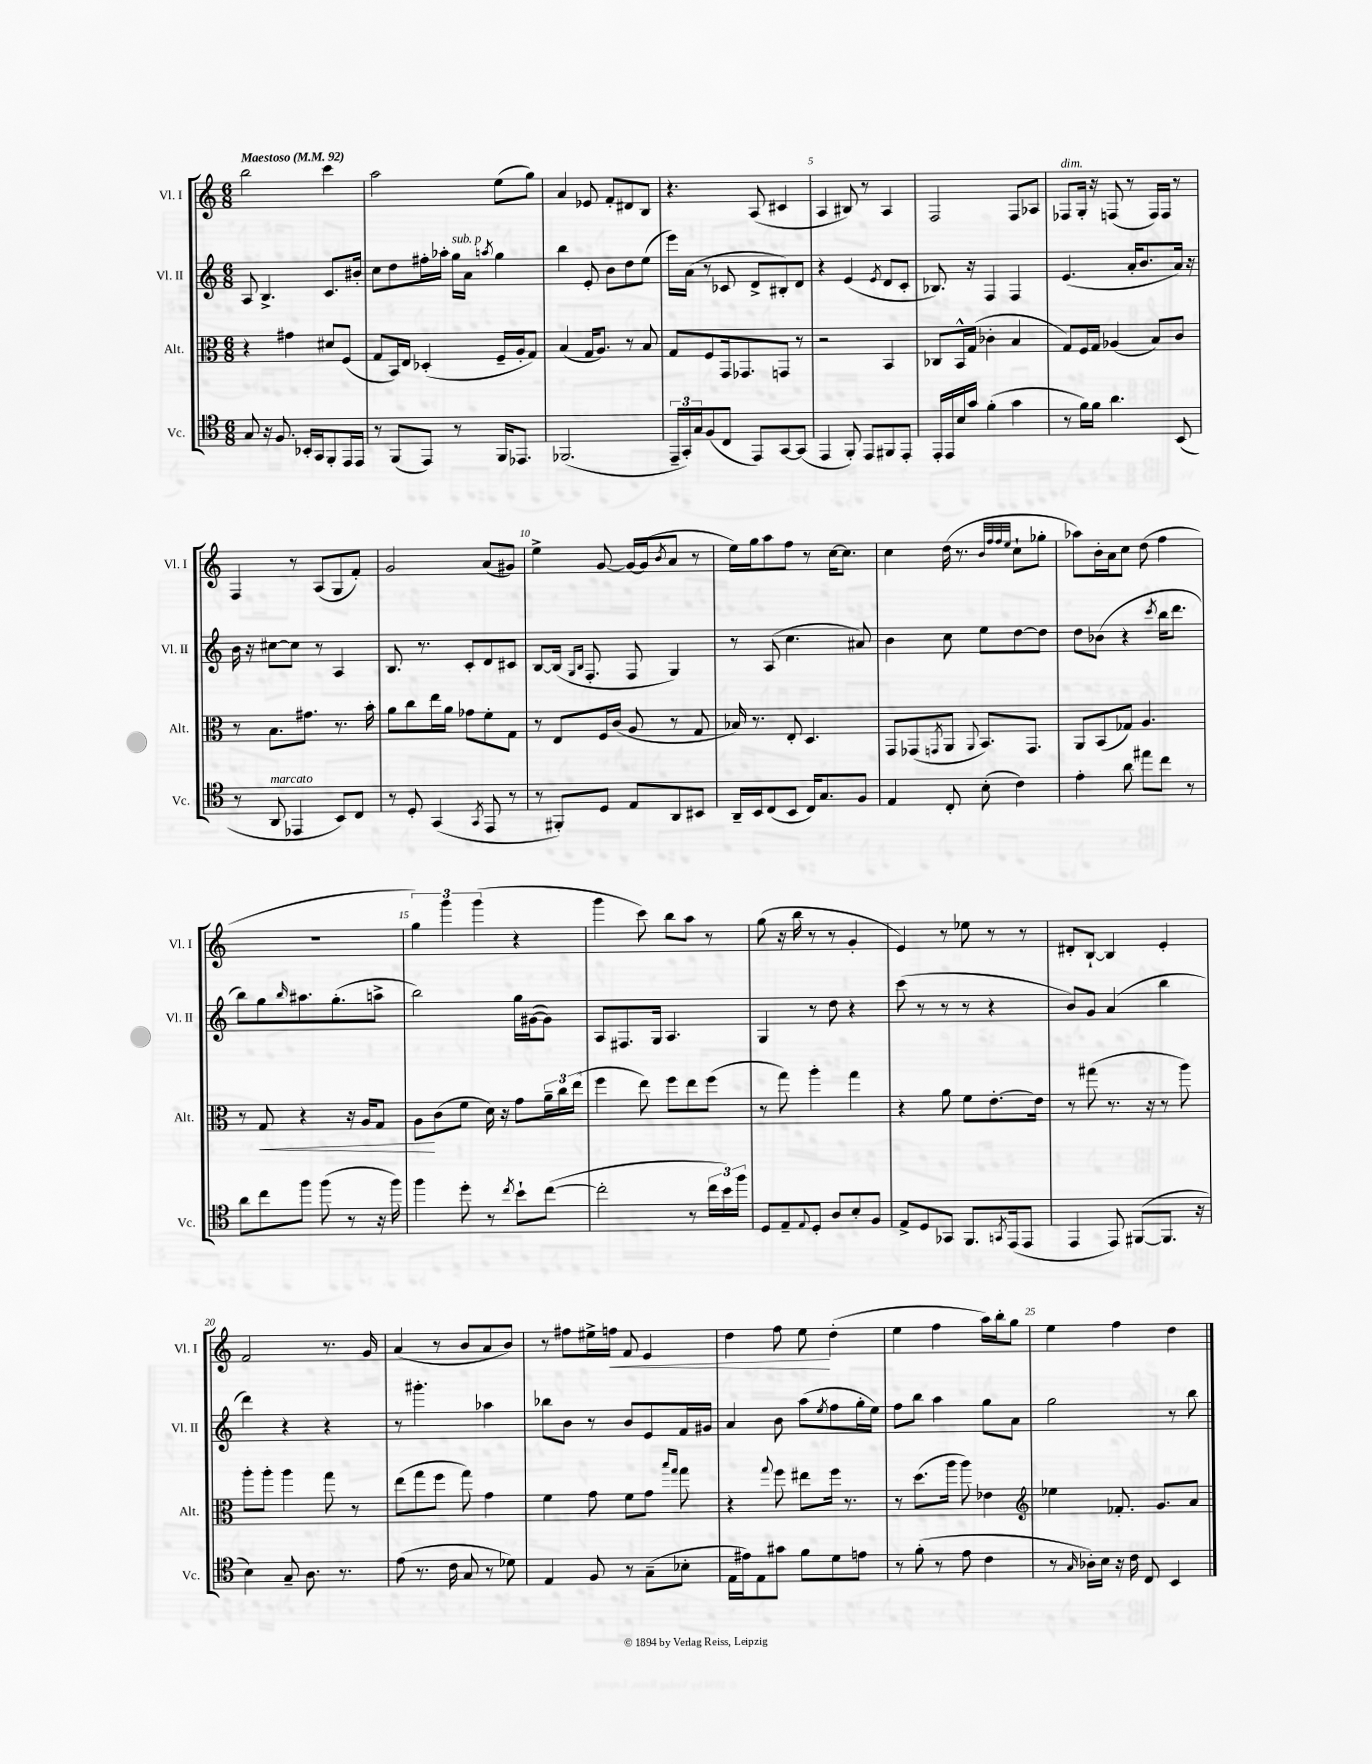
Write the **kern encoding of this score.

**kern	**kern	**dynam	**kern	**kern	**dynam
*part4	*part3	*part3	*part2	*part1	*part1
*staff4	*staff3	*staff3	*staff2	*staff1	*staff1
*I"Vc.	*I"Alt.	*	*I"Vl. II	*I"Vl. I	*
*I'Vc.	*I'Alt.	*	*I'Vl. II	*I'Vl. I	*
*clefC4	*clefC3	*	*clefG2	*clefG2	*
*k[]	*k[]	*	*k[]	*k[]	*
*M6/8	*M6/8	*	*M6/8	*M6/8	*
*MM92	*MM92	*	*MM92	*MM92	*
=1	=1	=1	=1	=1	=1
!	!	!	!	!LO:TX:a:B:t=Maestoso	!
8G/	4r	.	8A/	2bb\	.
16r	.	.	4.B^/	.	.
8.F/	.	.	.	.	.
.	4g#X\	.	.	.	.
16BB-X'/LL	.	.	.	.	.
16GG/J	.	.	.	.	.
8FF'/	8d#X/L	.	8.c/L	4ccc\	.
16EE/L	(8F/J	.	.	.	.
16EE/JJ	.	.	16b#X'/Jk	.	.
=2	=2	=2	=2	=2	=2
8r	8G/L	.	8cc\L	2aa\	.
(8FF/L	16BB/L)	.	8dd\	.	.
.	16E/JJ	.	.	.	.
8EE/J)	(4D-X'/	.	16ff#X'\L	.	.
.	.	.	16aa-X'\JJ	.	.
!	!	!	!LO:TX:a:i:t=sub. p	!	!
8r	.	.	16gg\LL	.	.
.	.	.	16a\JJ	.	.
.	.	.	8qaan/	.	.
16FF/KL	16F~/LL	.	4gg\	(8ee\L	.
8.EE-X/J	16A'/J	.	.	.	.
.	8G/J)	.	.	8gg\J)	.
=3	=3	=3	=3	=3	=3
(2.FF-X/	(4B/	.	4bb\	4a/	.
.	16G/KL	.	8e'/	8e-X/	.
.	8.A/J)	.	.	.	.
.	.	.	8b\L	8f'/L	.
.	8r	.	8dd\	8d#X/	.
.	8B/	.	(8ee\J	8B/J	.
=4	=4	=4	=4	=4	=4
24EE~/LL	8G/L	.	16eee\LL)	4.r	.
24GG'/)	.	.	.	.	.
.	.	.	(16a\JJ	.	.
24G/J	.	.	.	.	.
(8F/	8F/	.	8r	.	.
8C/J	16GG/k	.	8c-X/	.	.
.	8.GG-X/	.	.	.	.
8EE/L)	.	.	8d^/L	(8A/	.
[8GG/	8GGn/J	.	8B#X'/)	4c#X/	.
(8GG/J]	8r	.	8d/J	.	.
=5	=5	=5	=5	=5	=5
4EE/	2r	.	4r	4A/	.
8FF'/)	.	.	(4e/	8B#X/)	.
8EE/L	.	.	.	8r	.
.	.	.	8qe/	.	.
8FF#X/	4BB/	.	8d/L	4A/	.
8EE'/J	.	.	8c'/J	.	.
=6	=6	=6	=6	=6	=6
16EE'/LL	8C-X/L	.	8.B-X/)	2F/	.
16EE/	.	.	.	.	.
16B/	16BB^^/L	.	.	.	.
16g/JJ	(16G/JJ	.	16r	.	.
(4f'\	4c-X'\	.	4F/	.	.
4g\	4B/	.	4F/	8F/L	.
.	.	.	.	8A-X/J	.
=7	=7	=7	=7	=7	=7
!	!	!	!	!LO:TX:a:i:t=dim.	!
8r	8G/L)	.	(4.e/	8F-X/L	.
16f\LL)	16F/L	.	.	16G'/Jk	.
16f\JJ	16G/JJ	.	.	16r	.
4.a\	(4A-X/	.	.	(8Fn/	.
.	.	.	16a'/KL	8r	.
.	.	.	8.b/	.	.
.	8B/L)	.	.	16F/LL)	.
.	.	.	.	16F/JJ	.
(8BB/	8c/J	.	16a/Jk)	8r	.
.	.	.	16r	.	.
!!LO:LB:g=z
=8	=8	=8	=8	=8	=8
8r	8r	.	16b\	4F/	.
.	.	.	16r	.	.
!LO:TX:a:i:t=marcato	!	!	!	!	!
8AA/	8.B\L	.	[8cc#X\L	.	.
4EE-X/	.	.	8cc#\J]	8r	.
.	8.g#X\J	.	.	.	.
.	.	.	8r	(8A/L	.
8BB/L)	8.r	.	4A/	8G/	.
8C/J	.	.	.	8f'/J)	.
.	16b'\	.	.	.	.
=9	=9	=9	=9	=9	=9
8r	8a\L	.	8.B/	2g/	.
8D'/	8cc\	.	.	.	.
.	.	.	8.r	.	.
(4GG/	16ee\L	.	.	.	.
.	16a\JJ	.	.	.	.
.	8g-X\L	.	8c'/L	.	.
8qGG/	.	.	.	.	.
8EE/	8f'\	.	8d/	(8a/L	.
8r	8G\J	.	8c#X/J	8g#X/J)	.
=10	=10	=10	=10	=10	=10
8r	8r	.	[8B/L	4ee^\	.
8FF#X'/L)	8E/L	.	(16B/Jk]	.	.
.	.	.	16qqG/LL	.	.
.	.	.	16qqB/JJ	.	.
.	.	.	8.F'/	.	.
8D/J	16F/L	.	.	[8g/	.
.	(16c/JJ	.	.	.	.
8E/L	8A/	.	8F/	16g/LL_	.
.	.	.	.	(16g/J]	.
.	.	.	.	8qb/	.
8AA/	8r	.	4G/)	8a/J	.
8BB#X/J	8G/	.	.	8r	.
=11	=11	=11	=11	=11	=11
16AA~/LL	16B-X/)	.	8r	16ee\LL)	.
16BB/J	8.r	.	.	16gg\J	.
(8C/	.	.	(8A/	8aa\	.
8BB/J	8E'/	.	4.cc\	8ff\J	.
16C/KL)	4.D/	.	.	8r	.
8.G/	.	.	.	.	.
.	.	.	.	[16cc\KL	.
.	.	.	.	8.cc\J]	.
8F/J	.	.	8a#X/)	.	.
=12	=12	=12	=12	=12	=12
4E/	8GG/L	.	4b\	4cc\	.
.	(8GG-X/	.	.	.	.
.	8qGGn/	.	.	.	.
8C'/	8AA/J	.	8cc\	(16dd\	.
.	.	.	.	8.r	.
.	8qqAA/	.	.	.	.
(8B'\	8.BB/L)	.	8ee\L	.	.
.	.	.	.	32qqb/LLL	.
.	.	.	.	32qqff/	.
.	.	.	.	32qqff/	.
.	.	.	.	32qqee/JJJ	.
4c\)	.	.	[8dd\	8cc`\L	.
.	8.GG/J	.	.	.	.
.	.	.	8dd\J]	8gg-X'\J	.
=13	=13	=13	=13	=13	=13
4e'\	8AA/L	.	8dd\L	8aa-X\L)	.
.	(8BB/	.	(8b-X\J	16b'\L	.
.	.	.	.	16a\J	.
8a\	8G-X/J)	.	4r	8cc\J	.
8ee#X\L	4.A/	.	.	(8dd\	.
.	.	.	8qccc/	.	.
8cc\J	.	.	16bb\KL	4ff\	.
.	.	.	8.ddd\J	.	.
8r	.	.	.	.	.
!!LO:LB:g=z
=14	=14	=14	=14	=14	=14
8a\L	8r	.	8bb\L)	2.r	.
!	!	!LO:HP:b	!	!	!
8cc\	8G/	<	8gg\	.	.
.	.	.	16qqbb/	.	.
8ff\J	4r	.	8.aa#X\	.	.
(8ff\	.	.	.	.	.
.	.	.	(8.gg'\	.	.
8r	16r	.	.	.	.
.	16A/KL	.	.	.	.
16r	8G/J	.	8aan^\J	.	.
16ff\)	.	.	.	.	.
=15	=15	=15	=15	=15	=15
4ff\	8A\L	.	2bb\)	6gg\)	.
.	(8c\	[	.	.	.
.	.	.	.	6ggg\	.
8dd'\	8f\J	.	.	.	.
.	.	.	.	(6ggg\	.
8r	16d\)	.	.	.	.
.	16r	.	.	.	.
8qcc/	.	.	.	.	.
8b`\L	8g\L	.	16gg\LL	4r	.
.	.	.	([16g#X\J	.	.
([8cc\J	24a~\L	.	8g#\J])	.	.
.	24cc\	.	.	.	.
.	(24ee\JJ	.	.	.	.
=16	=16	=16	=16	=16	=16
2cc'\]	4ff\	.	8A/L	4ggg\	.
.	.	.	8.F#X/	.	.
.	8ee\)	.	.	8ccc\)	.
.	.	.	16G/Jk	.	.
.	8ff\L	.	4.A/	8bb\L	.
8r	8ee\	.	.	8aa\J	.
24cc\LL	(8ff\J	.	.	8r	.
24b\)	.	.	.	.	.
24ff\JJ	.	.	.	.	.
=17	=17	=17	=17	=17	=17
8D/L	8r	.	4G/	(8gg\	.
8E~/	8gg\)	.	.	16r	.
.	.	.	.	16bb\	.
8qqE/	.	.	.	.	.
8D'/J	4aa'\	.	8r	8r	.
8A/L	.	.	8dd\	8r	.
8B'/	4gg\	.	4r	4g'/	.
8F/J	.	.	.	.	.
=18	=18	=18	=18	=18	=18
8E^/L	4r	.	(8ccc\	4e/)	.
8D/	.	.	8r	.	.
8GG-X/J	8a\	.	8r	8r	.
8.FF/L	8f\L	.	8r	8ee-X\	.
.	[8.e'\	.	4r	8r	.
8qGGn/	.	.	.	.	.
(16EE/k	.	.	.	.	.
8EE/J	.	.	.	8r	.
.	16e\Jk]	.	.	.	.
=19	=19	=19	=19	=19	=19
4EE/	8r	.	8b/L)	8d#X'/L	.
.	(8gg#X\	.	8g/J	[8B`/J	.
8EE/)	8.r	.	(4a/	4B/]	.
([8FF#X/L	.	.	.	.	.
.	16r	.	.	.	.
8.FF#/J]	8r	.	4bb\	4e'/	.
.	8aa\)	.	.	.	.
16r	.	.	.	.	.
!!LO:LB:g=z
=20	=20	=20	=20	=20	=20
4B\)	8aa'\L	.	4ddd\)	2f/	.
.	8aa'\J	.	.	.	.
8G~/	4aa\	.	4r	.	.
8.A\	.	.	.	.	.
.	8gg\	.	4r	8.r	.
8.r	.	.	.	.	.
.	8r	.	.	.	.
.	.	.	.	16g/	.
=21	=21	=21	=21	=21	=21
(8e\	(8ee\L	.	8r	(4a/	.
8.r	8gg\	.	4.ggg#X'\	.	.
.	8ff\J	.	.	8r	.
16c\	.	.	.	.	.
8G/	8gg\)	.	.	8b/L	.
8r	4g\	.	4aa-X\	8a/	.
8d-X\)	.	.	.	8b/J)	.
=22	=22	=22	=22	=22	=22
4E/	4f\	.	8bb-X\L	8r	.
.	.	.	8b\J	8ff#X\L	.
8F/	8g\	.	8r	16ee#X^\L	.
!	!	!	!	!	!LO:HP:b
.	.	.	.	16ffn\JJ	<
8r	8f\L	.	8b/L	8f/	.
(8G~\L	8g\J	.	8e/	4e/	.
.	16qqbb/LL	.	.	.	.
.	16qqgg/JJ	.	.	.	.
8B-X'\J	8gg\	.	16f/L	.	.
.	.	.	16g#X/JJ	.	.
=23	=23	=23	=23	=23	=23
16E\LL	4r	.	4a/	4dd\	.
16e#X\J)	.	.	.	.	.
8E\	.	.	.	.	.
.	8qqgg/	.	.	.	.
8g#X\J	8ff\	.	8b\	8ff\	.
8f\L	8ee#X\L	.	(8aa\L	8ee\	.
.	.	.	8qee/	.	.
8d\	16ff\Jk	.	8ff\	(4dd'\	[
.	8.r	.	.	.	.
8en\J	.	.	16gg'\L	.	.
.	.	.	16ee\JJ)	.	.
=24	=24	=24	=24	=24	=24
8r	8r	.	8ff\L	4ee\	.
(8f'\	(8.dd\L	.	8bb\J	.	.
8r	.	.	4aa\	4ff\	.
.	16aa\Jk	.	.	.	.
8e\	8aa\)	.	.	.	.
4c\	4e-X\	.	8gg\L	16aa\LL)	.
.	.	.	.	16bb'\J	.
.	.	.	8a\J	8gg\J	.
=25	=25	=25	=25	=25	=25
*	*clefG2	*	*	*	*
8r	4ee-X\	.	2gg\	4ee\	.
16qqG/	.	.	.	.	.
16A-X'\LL)	.	.	.	.	.
16B\JJ	.	.	.	.	.
16r	8.f-X'/	.	.	4ff\	.
16c\	.	.	.	.	.
8C/	.	.	.	.	.
.	8.g/L	.	.	.	.
4BB/	.	.	8r	4dd\	.
.	8a/J	.	8bb\	.	.
==	==	==	==	==	==
*-	*-	*-	*-	*-	*-
